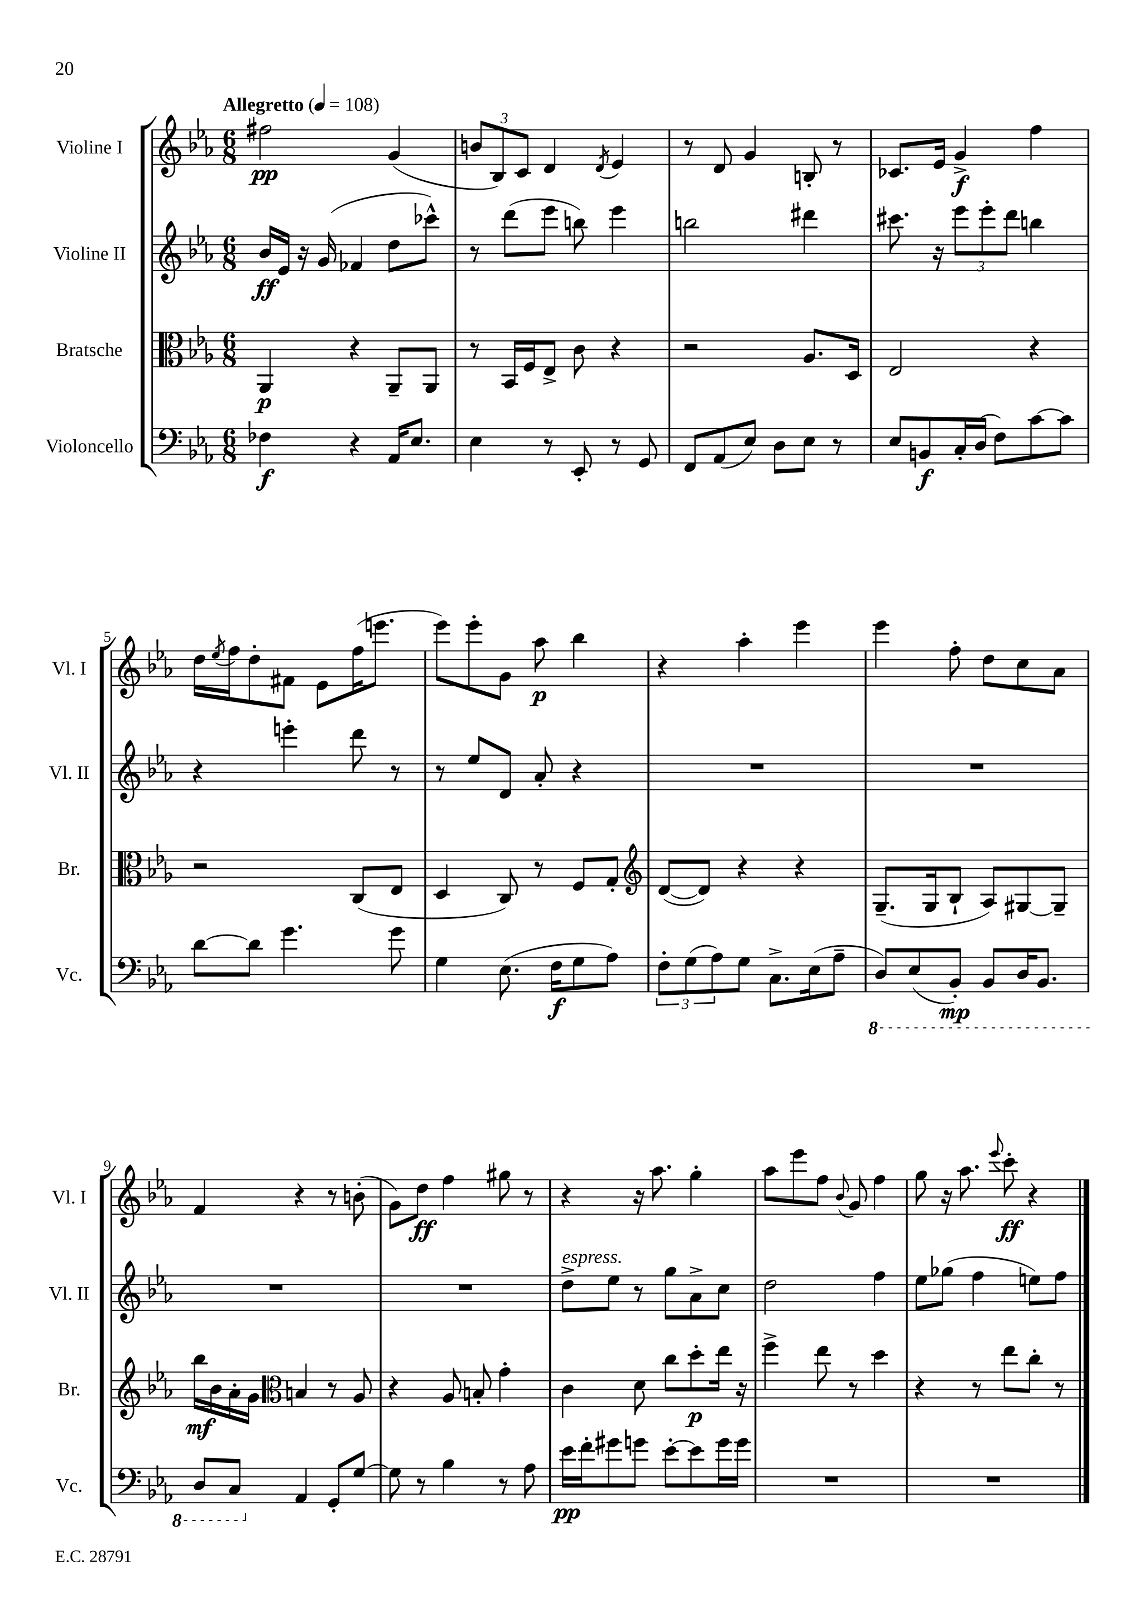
<<
\new StaffGroup <<
\new Staff = "s0" \with { instrumentName = "Violine I" shortInstrumentName = "Vl. I" } {
    \clef treble \key ees \major \numericTimeSignature \time 6/8 \tempo "Allegretto" 4 = 108
    fis''2\pp g'4( |
    \tuplet 3/2 { b'8 bes8) c'8 } d'4 \acciaccatura { d'8 } ees'4 |
    r8 d'8 g'4 b8-. r8 |
    ces'8. ees'16 g'4->\f f''4 |
    d''16 \acciaccatura { ees''8 } f''16 d''8-. fis'8 ees'8 f''16( e'''8. |
    ees'''8) ees'''8-. g'8 aes''8\p bes''4 |
    r4 aes''4-. ees'''4 |
    ees'''4 f''8-. d''8 c''8 aes'8 |
    f'4 r4 r8 b'8-.( |
    g'8) d''8\ff f''4 gis''8 r8 |
    r4 r16 aes''8. g''4-. |
    aes''8 ees'''8 f''8 \appoggiatura { bes'8 } g'8 f''4 |
    g''8 r16 aes''8. \appoggiatura { ees'''8 } c'''8-.\ff r4 \bar "|." |
}
\new Staff = "s1" \with { instrumentName = "Violine II" shortInstrumentName = "Vl. II" } {
    \clef treble \key ees \major \numericTimeSignature \time 6/8
    bes'16\ff ees'16 r16 g'16( fes'4 d''8 ces'''8-^) |
    r8 d'''8( ees'''8 b''8) ees'''4 |
    b''2 dis'''4 |
    cis'''8. r16 \tuplet 3/2 { ees'''8 ees'''8-. d'''8 } b''4 |
    r4 e'''4-. d'''8 r8 |
    r8 ees''8 d'8 aes'8-. r4 |
    R2. |
    R2. |
    R2. |
    R2. |
    d''8->^\markup { \italic "espress." } ees''8 r8 g''8 aes'8-> c''8 |
    d''2 f''4 |
    ees''8 ges''8( f''4 e''8) f''8 \bar "|." |
}
\new Staff = "s2" \with { instrumentName = "Bratsche" shortInstrumentName = "Br." } {
    \clef alto \key ees \major \numericTimeSignature \time 6/8
    aes,4\p r4 aes,8-- aes,8 |
    r8 bes,16 f16 ees8-> c'8 r4 |
    r2 aes8. d16 |
    ees2 r4 |
    r2 c8( ees8 |
    d4 c8) r8 f8 g8-. |
    \clef treble d'8~( d'8) r4 r4 |
    g8.--( g16 bes8-! aes8) gis8~ gis8-- |
    bes''16\mf bes'16 aes'16-. g'16 \clef alto b4 r8 aes8 |
    r4 aes8 b8-. g'4-. |
    c'4 d'8 c''8 d''8-.\p ees''16 r16 |
    f''4-> ees''8 r8 d''4 |
    r4 r8 ees''8 c''8-. r8 \bar "|." |
}
\new Staff = "s3" \with { instrumentName = "Violoncello" shortInstrumentName = "Vc." } {
    \clef bass \key ees \major \numericTimeSignature \time 6/8
    fes4\f r4 aes,16 ees8. |
    ees4 r8 ees,8-. r8 g,8 |
    f,8 aes,8( ees8) d8 ees8 r8 |
    ees8 b,8\f c16-. d16( f8) c'8~ c'8 |
    d'8~ d'8 g'4. g'8 |
    g4 ees8.( f16\f g8 aes8) |
    \tuplet 3/2 { f8-. g8( aes8) } g8 c8.-> ees16( aes8-- |
    \ottava #-1 d,8) ees,8( bes,,8-.\mp) bes,,8 d,16 bes,,8. |
    d,8 c,8 \ottava #0 aes,4 g,8-. g8~ |
    g8 r8 bes4 r8 aes8 |
    ees'16\pp f'16-. gis'8 g'8 ees'8~-. ees'8 g'16 g'16 |
    R2. |
    R2. \bar "|." |
}
>>
>>
